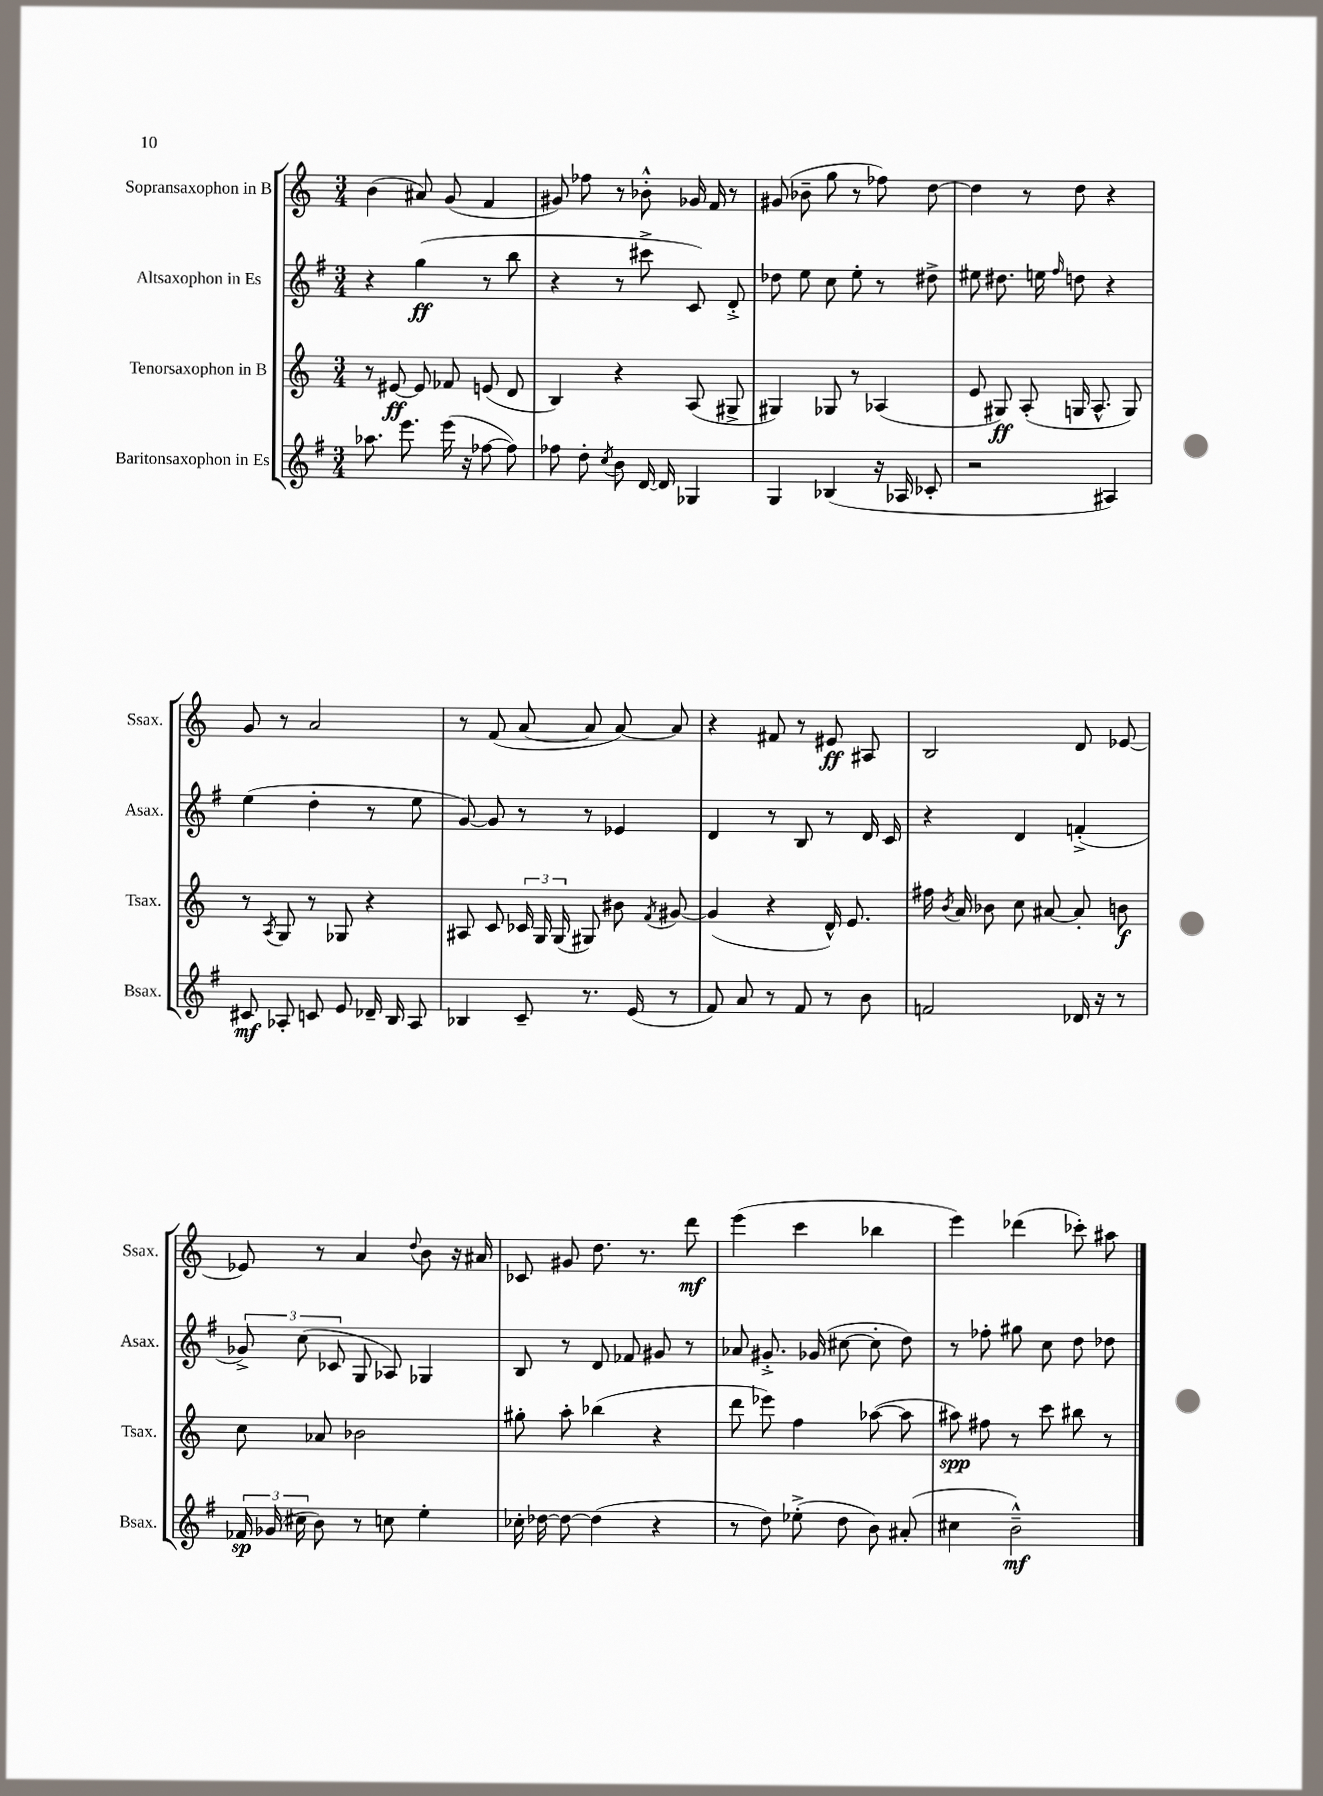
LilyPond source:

<<
\new StaffGroup <<
\new Staff = "s0" \with { instrumentName = "Sopransaxophon in B" shortInstrumentName = "Ssax." } {
    \clef treble \key c \major \numericTimeSignature \time 3/4
    \autoBeamOff b'4( ais'8) g'8( f'4 |
    gis'8) fes''8 r8 bes'8-.-^ ges'16 f'16 r8 |
    gis'8( bes'8-- g''8 r8 fes''8) d''8~ |
    d''4 r8 d''8 r4 |
    g'8 r8 a'2 |
    r8 f'8( a'8~ a'8 a'8~) a'8 |
    r4 fis'8 r8 eis'8\ff ais8 |
    b2 d'8 ees'8~ |
    ees'8 r8 a'4 \appoggiatura { d''8 } b'8 r16 ais'16 |
    ces'8 gis'8 d''8. r8. d'''8\mf |
    e'''4( c'''4 bes''4 |
    e'''4) des'''4( ces'''8-.) ais''8 \bar "|." |
}
\new Staff = "s1" \with { instrumentName = "Altsaxophon in Es" shortInstrumentName = "Asax." } {
    \clef treble \key g \major \numericTimeSignature \time 3/4
    \autoBeamOff r4 g''4\ff( r8 b''8 |
    r4 r8 cis'''8-> c'8) d'8-.-> |
    des''8 e''8 c''8 e''8-. r8 dis''8-> |
    eis''8 dis''8. e''16 \grace { fis''16 } d''8 r4 |
    e''4( d''4-. r8 e''8 |
    g'8~) g'8 r8 r8 ees'4 |
    d'4 r8 b8 r8 d'16 c'16 |
    r4 d'4 f'4-.->( |
    \tuplet 3/2 { ges'8->) c''8( ces'8 } g8 aes8) ges4 |
    b8 r8 d'8 fes'8 gis'8 r8 |
    aes'8 gis'8.-.-> ges'16( cis''8~ cis''8-. d''8) |
    r8 fes''8-. gis''8 c''8 d''8 des''8 \bar "|." |
}
\new Staff = "s2" \with { instrumentName = "Tenorsaxophon in B" shortInstrumentName = "Tsax." } {
    \clef treble \key c \major \numericTimeSignature \time 3/4
    \autoBeamOff r8 eis'8~\ff eis'8 fes'8 e'8( d'8 |
    b4) r4 a8( gis8-> |
    gis4) ges8 r8 aes4( |
    e'8 gis8\ff) a8-.( g16 a8.-^ g8) |
    r8 \acciaccatura { a8 } g8 r8 ges8 r4 |
    ais8 c'8 \tuplet 3/2 { ces'16 g16 g16( } gis8) bis'8 \acciaccatura { f'8 } gis'8~ |
    gis'4( r4 d'16-^) e'8. |
    fis''16 \acciaccatura { b'8 } a'16 bes'8 c''8 ais'8~ ais'8-. b'8\f |
    c''8 aes'8 bes'2 |
    gis''8-. a''8-. bes''4( r4 |
    d'''8 ees'''8) f''4 aes''8~( aes''8 |
    ais''8\spp) fis''8 r8 c'''8 bis''8 r8 \bar "|." |
}
\new Staff = "s3" \with { instrumentName = "Baritonsaxophon in Es" shortInstrumentName = "Bsax." } {
    \clef treble \key g \major \numericTimeSignature \time 3/4
    \autoBeamOff aes''8. e'''8. e'''16( r16 fes''8~ fes''8) |
    fes''8 d''8-. \acciaccatura { c''8 } b'8 d'16~ d'16 ges4 |
    g4 bes4( r16 aes16 ces'8-. |
    r2 ais4) |
    cis'8\mf aes8-. c'8 e'8 des'16-- b16 aes8 |
    bes4 c'8-- r8. e'16( r8 |
    fis'8) a'8 r8 fis'8 r8 b'8 |
    f'2 des'16 r16 r8 |
    \tuplet 3/2 { fes'16\sp ges'16( cis''16 } b'8) r8 c''8 e''4-. |
    ces''16-. des''16~ des''8~ des''4( r4 |
    r8 d''8) ees''8-.->( d''8 b'8) ais'8-.( |
    cis''4 b'2---^\mf) \bar "|." |
}
>>
>>
\layout { \context { \Score \remove "Bar_number_engraver" } }
